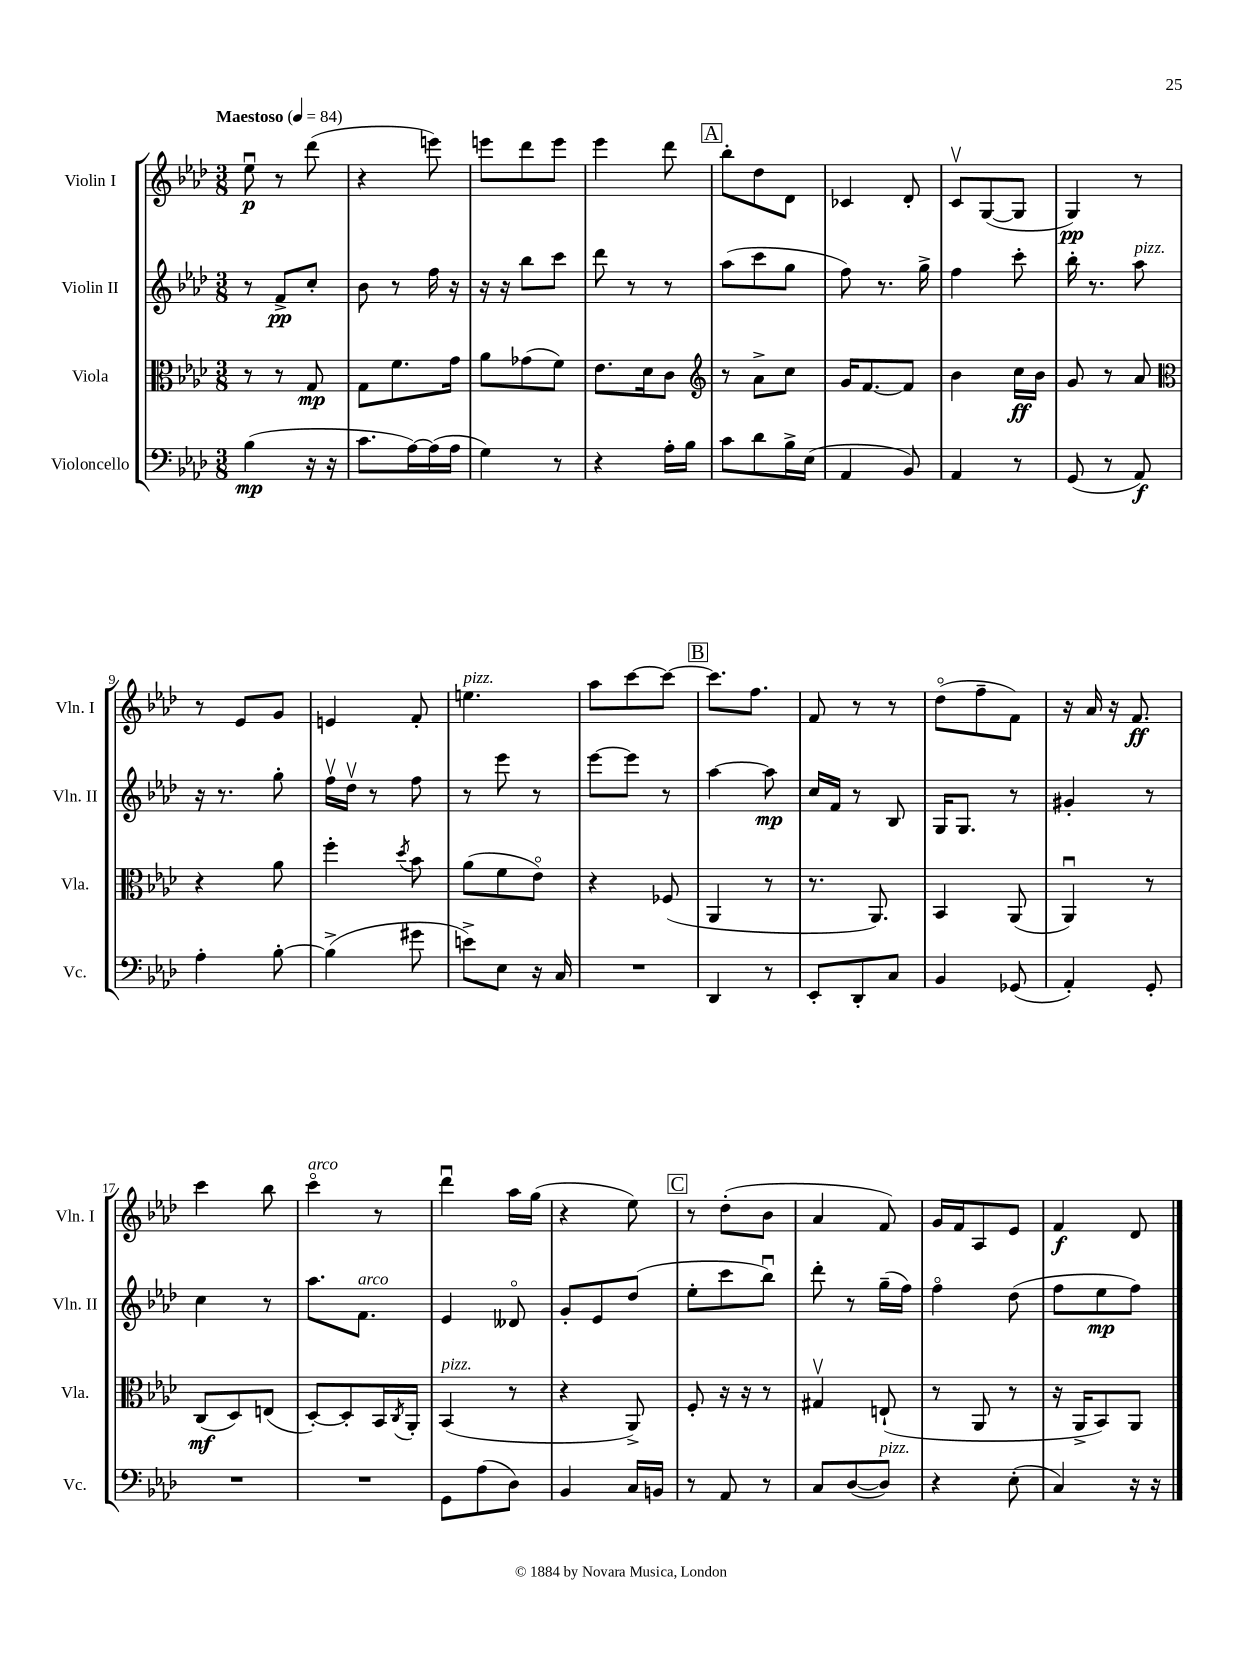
<<
\new StaffGroup <<
\new Staff = "s0" \with { instrumentName = "Violin I" shortInstrumentName = "Vln. I" } {
    \clef treble \key aes \major \numericTimeSignature \time 3/8 \tempo "Maestoso" 4 = 84
    ees''8\downbow\p r8 des'''8( |
    r4 e'''8) |
    e'''8 des'''8 e'''8 |
    ees'''4 des'''8 |
    \mark \markup { \box "A" } bes''8-. des''8 des'8 |
    ces'4 des'8-. |
    c'8\upbow g8~( g8 |
    g4\pp) r8 |
    r8 ees'8 g'8 |
    e'4 f'8-. |
    e''4.^\markup { \italic "pizz." } |
    aes''8 c'''8~ c'''8~ |
    \mark \markup { \box "B" } c'''8. f''8. |
    f'8 r8 r8 |
    des''8\flageolet( f''8-- f'8) |
    r16 aes'16 r16 f'8.\ff |
    c'''4 bes''8 |
    c'''4\flageolet^\markup { \italic "arco" } r8 |
    des'''4\downbow aes''16 g''16( |
    r4 ees''8) |
    \mark \markup { \box "C" } r8 des''8-.( bes'8 |
    aes'4 f'8) |
    g'16 f'16 aes8 ees'8 |
    f'4\f des'8 \bar "|." |
}
\new Staff = "s1" \with { instrumentName = "Violin II" shortInstrumentName = "Vln. II" } {
    \clef treble \key aes \major \numericTimeSignature \time 3/8
    r8 f'8->\pp c''8-. |
    bes'8 r8 f''16 r16 |
    r16 r16 bes''8 c'''8 |
    des'''8 r8 r8 |
    \mark \markup { \box "A" } aes''8( c'''8 g''8 |
    f''8) r8. g''16-> |
    f''4 c'''8-. |
    bes''16-. r8. aes''8^\markup { \italic "pizz." } |
    r16 r8. g''8-. |
    f''16\upbow des''16\upbow r8 f''8 |
    r8 ees'''8 r8 |
    ees'''8~ ees'''8 r8 |
    \mark \markup { \box "B" } aes''4~ aes''8\mp |
    c''16 f'16 r8 bes8 |
    g16 g8. r8 |
    gis'4-. r8 |
    c''4 r8 |
    aes''8. f'8.^\markup { \italic "arco" } |
    ees'4 deses'8\flageolet |
    g'8-. ees'8 des''8( |
    \mark \markup { \box "C" } ees''8-. c'''8 bes''8\downbow) |
    des'''8-. r8 g''16--( f''16) |
    f''4\flageolet des''8( |
    f''8 ees''8\mp f''8) \bar "|." |
}
\new Staff = "s2" \with { instrumentName = "Viola" shortInstrumentName = "Vla." } {
    \clef alto \key aes \major \numericTimeSignature \time 3/8
    r8 r8 g8\mp |
    g8 f'8. g'16 |
    aes'8 ges'8( f'8) |
    ees'8. des'16 c'8 |
    \mark \markup { \box "A" } \clef treble r8 aes'8-> c''8 |
    g'16 f'8.~ f'8 |
    bes'4 c''16\ff bes'16 |
    g'8 r8 aes'8 |
    \clef alto r4 aes'8 |
    f''4-. \acciaccatura { des''8 } bes'8 |
    aes'8( f'8 ees'8\flageolet) |
    r4 fes8( |
    \mark \markup { \box "B" } aes,4 r8 |
    r8. aes,8.) |
    bes,4 aes,8( |
    aes,4\downbow) r8 |
    c8\mf( des8) e8( |
    des8~-.) des8-. bes,16 \acciaccatura { c8 } aes,16-. |
    bes,4^\markup { \italic "pizz." }( r8 |
    r4 aes,8->) |
    \mark \markup { \box "C" } f8-. r16 r16 r8 |
    gis4\upbow e8-!( |
    r8 aes,8 r8 |
    r16 aes,16-> bes,8) aes,8 \bar "|." |
}
\new Staff = "s3" \with { instrumentName = "Violoncello" shortInstrumentName = "Vc." } {
    \clef bass \key aes \major \numericTimeSignature \time 3/8
    bes4\mp( r16 r16 |
    c'8. aes16~) aes16( aes16 |
    g4) r8 |
    r4 aes16-. bes16 |
    \mark \markup { \box "A" } c'8 des'8 bes16-> ees16( |
    aes,4 bes,8) |
    aes,4 r8 |
    g,8( r8 aes,8\f) |
    aes4-. bes8~-. |
    bes4->( gis'8 |
    e'8->) ees8 r16 c16 |
    R4. |
    \mark \markup { \box "B" } des,4 r8 |
    ees,8-. des,8-. c8 |
    bes,4 ges,8( |
    aes,4-.) g,8-. |
    R4. |
    R4. |
    g,8 aes8( des8) |
    bes,4 c16 b,16 |
    \mark \markup { \box "C" } r8 aes,8 r8 |
    c8 des8~( des8^\markup { \italic "pizz." }) |
    r4 ees8-.( |
    c4) r16 r16 \bar "|." |
}
>>
>>
